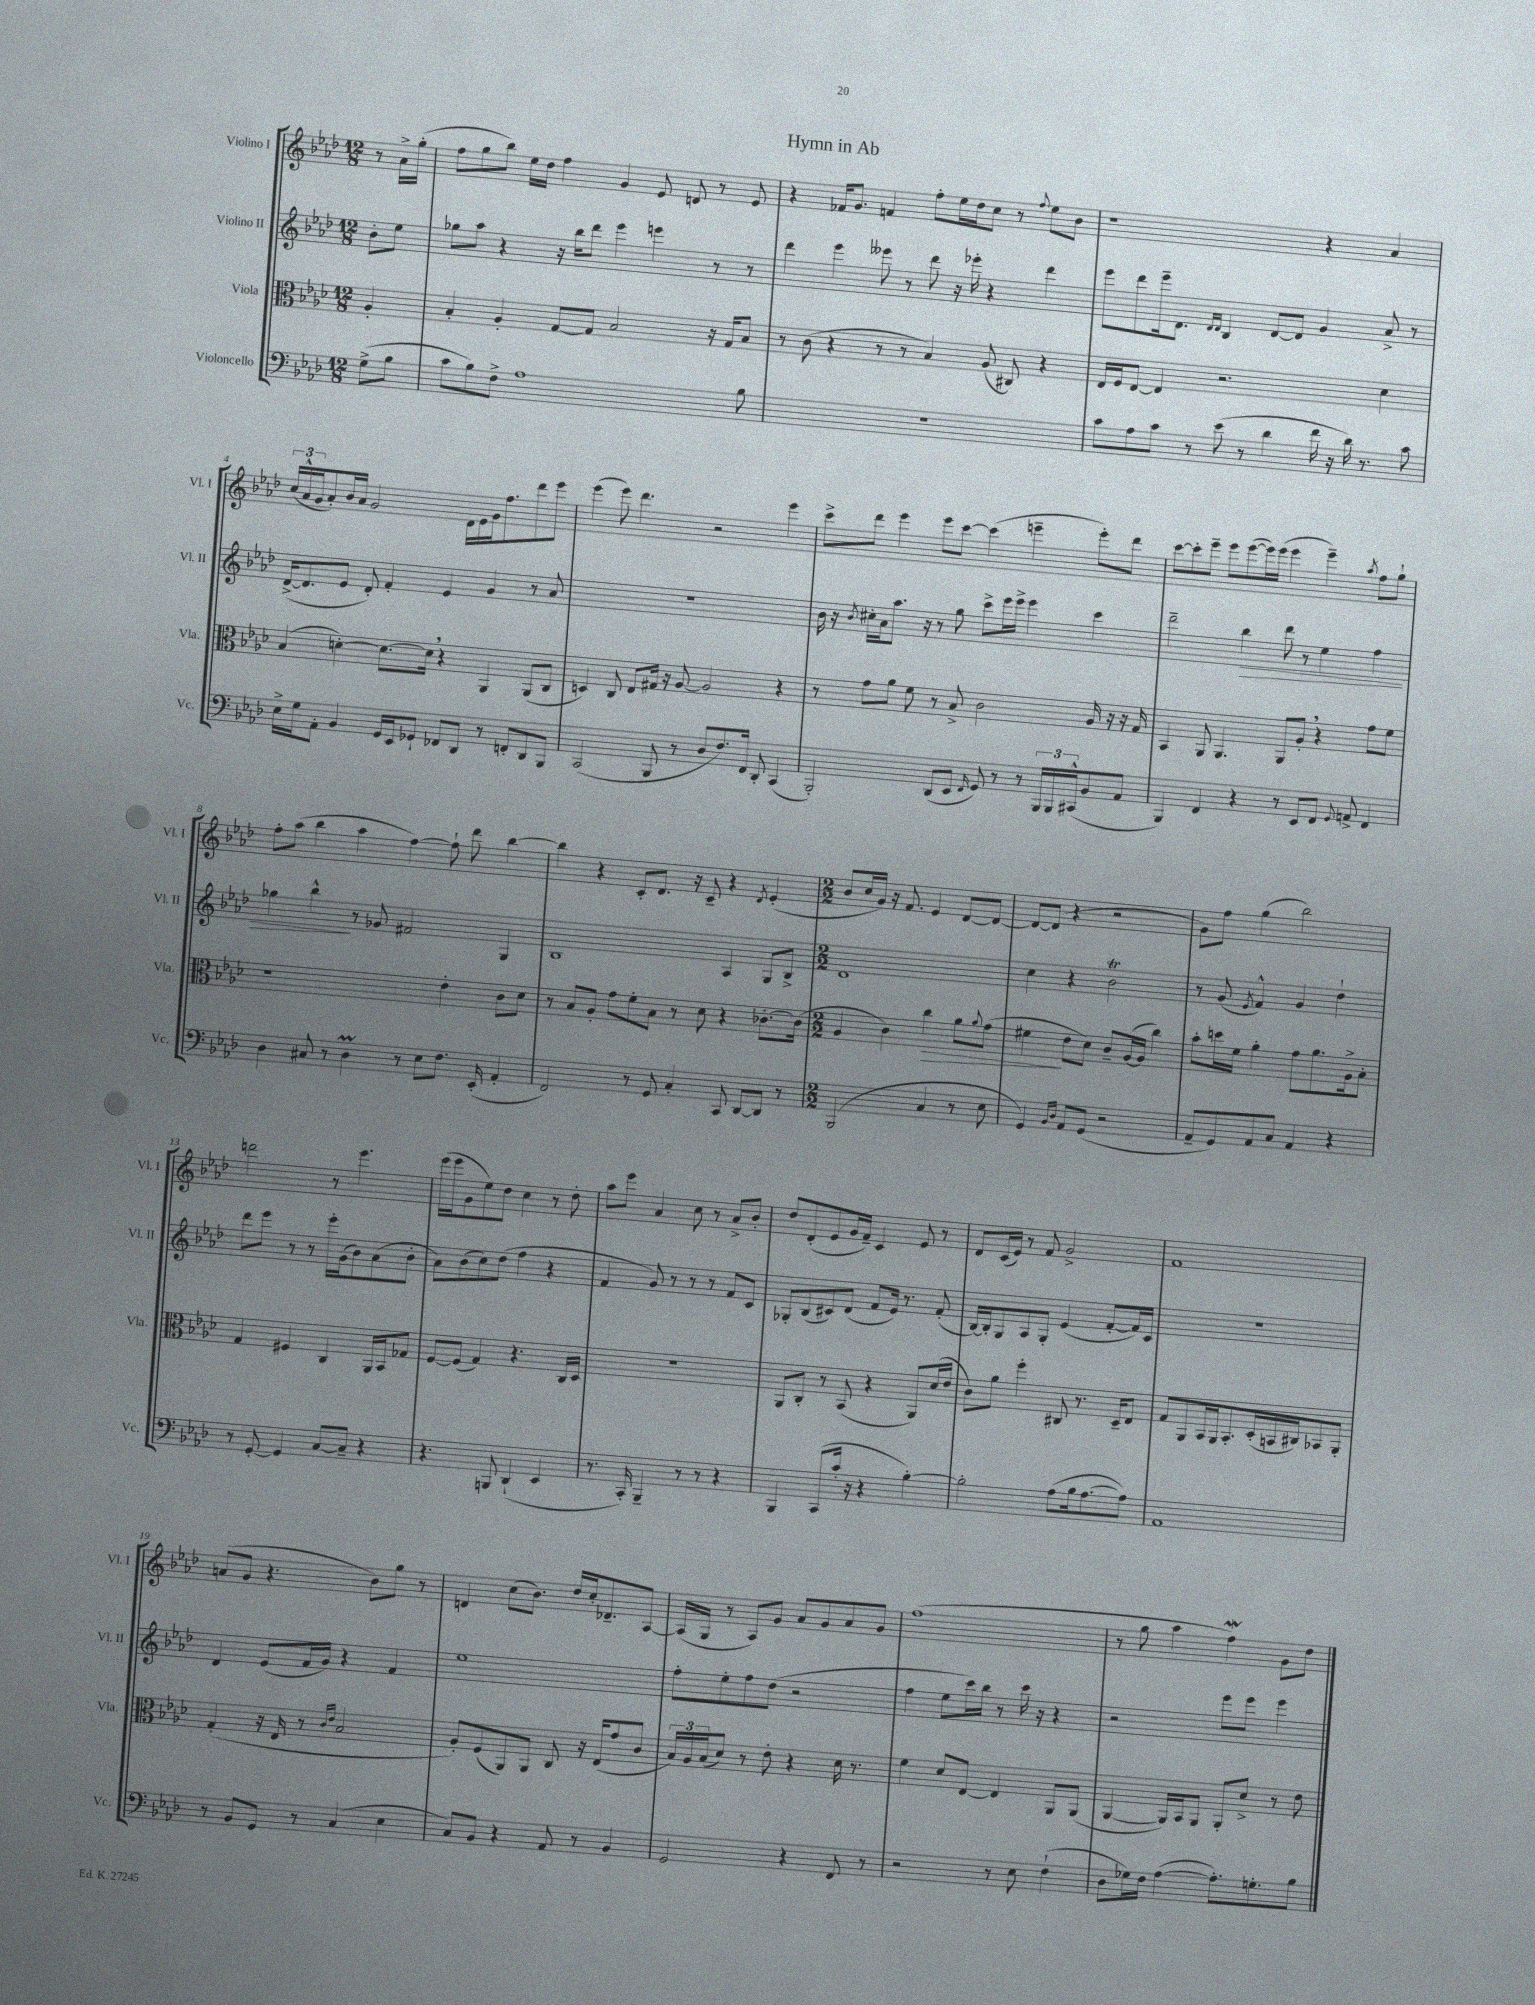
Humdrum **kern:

**kern	**kern	**dynam	**kern	**dynam	**kern
*part4	*part3	*part3	*part2	*part2	*part1
*staff4	*staff3	*staff3	*staff2	*staff2	*staff1
*I"Violoncello	*I"Viola	*	*I"Violino II	*	*I"Violino I
*I'Vc.	*I'Vla.	*	*I'Vl. II	*	*I'Vl. I
*clefF4	*clefC3	*	*clefG2	*	*clefG2
*k[b-e-a-d-]	*k[b-e-a-d-]	*	*k[b-e-a-d-]	*	*k[b-e-a-d-]
*M12/8	*M12/8	*	*M12/8	*	*M12/8
=	=	=	=	=	=
(8G^\L	4A-'/	.	8b-'\L	.	8r
8B-\J	.	.	8ee-\J	.	16a-^\LL
.	.	.	.	.	(16gg'\JJ
=1	=1	=1	=1	=1	=1
8c\L	4B-'/	.	8gg-X\L	.	8ff\L
8B-\)	.	.	8aa-\J	.	8gg\
8F^\J	4A-'/	.	4r	.	8bb-\J)
1A-	.	.	.	.	16ee-\LL
.	.	.	.	.	16dd-\JJ
.	[8G/L	.	16r	.	4ff\
.	.	.	16bb-\KL	.	.
.	8G/J]	.	8ddd-\J	.	.
.	2B-/	.	4eee-\	.	4g/
.	.	.	4eeen\	.	8e-/
.	.	.	.	.	8dn/
.	16r	.	8r	.	8r
.	16G/KL	.	.	.	.
8B-\	8B-/J	.	8r	.	8e-/
=2	=2	=2	=2	=2	=2
1.r	8r	.	4ddd-\	.	4r
.	(8c\	.	.	.	.
.	4r	.	4eee-\	.	16f-X/KL
.	.	.	.	.	8.g/J
.	8r	.	8eee--X\	.	4fn/
.	8r	.	8r	.	.
.	4B-/)	.	8ddd-\	.	8ff'\L
.	.	.	16r	.	16ee-\L
.	.	.	16eee-X'\	.	16dd-\J
.	(8A-/	.	4r	.	8cc\J
.	8C#X/)	.	.	.	8r
.	.	.	.	.	8qqff/
.	4r	.	4ddd-\	.	8ee-\L
.	.	.	.	.	8b-\J
=3	=3	=3	=3	=3	=3
8c\L	16E-/LL	.	8eee-\L	.	1r
.	16F/J	.	.	.	.
8A-\	[8E-/J	.	8ddd-\	.	.
8c\J	4E-/]	.	16eee-~\k	.	.
.	.	.	8.d-\J	.	.
8r	.	.	.	.	.
.	.	.	16qqd-/LL	.	.
.	.	.	16qqd-/JJ	.	.
(8e-\	2.r	.	4B-/	.	.
8r	.	.	.	.	.
4d-\	.	.	[8d-/L	.	.
.	.	.	8d-/J]	.	.
16f\	.	.	4g/	.	4r
16r	.	.	.	.	.
16d-\)	.	.	.	.	.
8.r	.	.	.	.	.
.	4d-\	.	8a-^/	.	4a-/
8c\	.	.	8r	.	.
!!LO:LB:g=z
=4	=4	=4	=4	=4	=4
16E-^\LL	(4B-/	.	([16d-^/KL	.	(24cc/LL
.	.	.	.	.	24a-^^/
16G\J	.	.	8.d-/]	.	.
.	.	.	.	.	24g/J
8AA-'\J	.	.	.	.	8a-'/)
4BB-/	[4dn'\)	.	8e-/J	.	16b-/L
.	.	.	.	.	16a-/JJ
.	.	.	8d-'/)	.	2g/
16GG/LL	8.d\L_	.	4f'/	.	.
16EE-/J	.	.	.	.	.
8GG-X`/J	.	.	.	.	.
.	16d,\Jk]	.	.	.	.
8FF-X/L	4r	.	4e-/	.	.
8DD-/J	.	.	.	.	16d-\LL
.	.	.	.	.	16e-\
8r	4AA-/	.	4g/	.	16g\J
.	.	.	.	.	8.ff\
8FFn'/L	.	.	.	.	.
8DD-/	(8AA-/L	.	8r	.	8ddd-\
8BBB-/J	8C/J	.	8a-/	.	8eee-\J
=5	=5	=5	=5	=5	=5
(2CC/	4Dn/)	.	1.r	.	(4eee-\
.	8C/	.	.	.	8eee-\)
.	8E-/L	.	.	.	4.ddd-\
8BBB-/	16G#X/Jk	.	.	.	.
.	16r	.	.	.	.
8r	[8A-/	.	.	.	.
8D-/L	2A-/]	.	.	.	2r
8.F/)	.	.	.	.	.
16FF/Jk	.	.	.	.	.
8DD-'/	.	.	.	.	.
(4CC/	4r	.	.	.	4eee-\
=6	=6	=6	=6	=6	=6
2BBB-'/)	8r	.	16b-\	.	8ccc^\L
.	.	.	16r	.	.
.	.	.	8qb-/	.	.
.	8g\L	.	16cc#X'\LL	.	8ddd-\J
.	.	.	16a-\J	.	.
.	8a-\J	.	8.aa-\J	.	4eee-\
.	8f\	.	.	.	.
.	.	.	16r	.	.
(8DD-/L	8r	.	8r	.	8eee-\L
8EE-/J	8B-^/	.	8gg\	.	[8ccc\J
16qqFF/	.	.	.	.	.
8GG/)	2c\	.	8ccc^\L	.	(4ccc\]
8r	.	.	16eee-\L	.	.
.	.	.	16eee-^\JJ	.	.
8r	.	.	4eee-\	.	4eeen~\
24BBB-/LL	.	.	.	.	.
24BBB-/	.	.	.	.	.
(24CC#X^^/J	.	.	.	.	.
8BB-/	16A-/	.	4ccc\	.	8eee'\L)
.	16r	.	.	.	.
8AA-/J	16r	.	.	.	8ddd-\J
.	16G/	.	.	.	.
=7	=7	=7	=7	=7	=7
4BBB-/)	4BB-/	.	2ddd-~\	.	[8ccc\L
.	.	.	.	.	8ccc'\]
4FF/	8AA-/	.	.	.	8eee-~\J
.	4.AA-/	.	.	.	8eee-\L
!	!	!	!	!LO:HP:b	!
4r	.	.	4bb-\	>	([8eee-\
.	.	.	.	.	16eee-\L])
.	.	.	.	.	(16eee-\JJ
8r	8AA-/L	.	8ddd-\	.	4eee-\
8EE-/L	8A-',/J	.	8r	.	.
8FF/J	4r	.	4ee-\	.	4eee-~\)
8qqGG/	.	.	.	.	.
8AAn^/	.	.	.	.	.
.	.	.	.	.	8qaa-/
4FF/	8g\L	.	4ff\	.	8ff\L
.	8f\J	.	.	.	8gg`\J
!!LO:LB:g=z
=8	=8	=8	=8	=8	=8
4D-\	1r	.	4gg-X\	.	8ff'\L
.	.	.	.	.	(8aa-\J
8C#X/	.	.	4bb-^^\	.	4bb-\
8r	.	.	.	.	.
4D-M\	.	.	8r	]	4aa-\
.	.	.	8g-X/	.	.
8r	.	.	2f#X/	.	[4ff\)
8E-\L	.	.	.	.	.
8.F\J	4e-'\	.	.	.	8ff`\]
.	.	.	.	.	8ddd-\
(16EE-'/	.	.	.	.	.
4AA-'/	8c\L	.	4G/	.	[4bb-\
.	8d-\J	.	.	.	.
=9	=9	=9	=9	=9	=9
2FF/)	8r	.	1B-	.	4bb-\]
.	8B-/L	.	.	.	.
.	8A-'/J	.	.	.	4r
.	8g\L	.	.	.	.
8r	8f'\	.	.	.	8c'/L
8GG/	8B-\J	.	.	.	8.d-/J
4C'/	8r	.	.	.	.
.	.	.	.	.	16r
.	8d-\	.	.	.	8c~/
8CC/	4r	.	4A-/	.	4r
[8DD-/L	.	.	.	.	.
.	.	.	.	.	8qd-/
8DD-/J]	[8.c-X'\L	.	8G/L	.	(4e-'/
8r	.	.	8B-^/J	.	.
.	(16c-\Jk]	.	.	.	.
=10	=10	=10	=10	=10	=10
*M2/2	*M2/2	*	*M2/2	*	*M2/2
(2BBB-/	4A-/	.	1d-	.	8b-/L
.	.	.	.	.	16cc/L
.	.	.	.	.	16g/JJ)
.	4c\)	.	.	.	16r
.	.	.	.	.	8.f/
!	!	!LO:HP:b	!	!	!
4C/	4cc\	>	.	.	4e-/
8r	8a-\L	.	.	.	[8d-/L
.	8qqa-/	.	.	.	.
8E-\	(8g\J	.	.	.	8d-/J_
=11	=11	=11	=11	=11	=11
4GG/)	4f#X\	.	4cc\	.	8d-/L_
.	.	.	.	.	(8d-/J]
16qqBB-/LL	.	.	.	.	.
16qqD-/JJ	.	.	.	.	.
8AA-/L	8e-\L	]	4r	.	4r
(8GG/J	8d-\J)	.	.	.	.
2r	8c~/L	.	2b-T\	.	2r
.	([16A-/L	.	.	.	.
.	16A-/JJ]	.	.	.	.
.	4cc\)	.	.	.	.
=12	=12	=12	=12	=12	=12
8AA-~/L	8b-'\L	.	8r	.	8g\L)
8GG/)	16ddn\L	.	(8g/	.	8ff\J
.	16f\JJ	.	.	.	.
.	.	.	8qe-/	.	.
8AA-/	4a-'\	.	4f^^/)	.	(4gg\
8C/J	.	.	.	.	.
4AA-/	8g\L	.	4g/	.	2bb-\)
.	8.a-\	.	.	.	.
4r	.	.	4dd-`\	.	.
.	16A-^\k	.	.	.	.
.	8B-'\J	.	.	.	.
!!LO:LB:g=z
=13	=13	=13	=13	=13	=13
8r	4G/	.	8ddd-\L	.	2dddn\
[8GG'/	.	.	8eee-\J	.	.
4GG/]	4F#X/	.	8r	.	.
.	.	.	8r	.	.
[8C/L	4C/	.	16eee-'\LL	.	8r
.	.	.	(16g\J	.	.
8C~/J]	.	.	8b-\)	.	4.eee-\
4r	16AA-/LL	.	(8a-\	.	.
.	16BB-/J	.	.	.	.
.	8G-X/J	.	8b-'\J	.	.
=14	=14	=14	=14	=14	=14
4.r	[8F/L	.	8a-\L)	.	(16eee-\LL
.	.	.	.	.	16eee-\J
.	(8F/J]	.	(8b-\	.	8g\
.	4G/)	.	8cc\)	.	8ee-\)
8BBBn/	.	.	(8dd-\J	.	8dd-\J
(4DD-`/	4.r	.	4ff\	.	4cc\
4EE-/	.	.	4r	.	8r
.	16C/LL	.	.	.	8dd-'\
.	16D-/JJ	.	.	.	.
=15	=15	=15	=15	=15	=15
8.r	1r	.	4f/	.	8aa-\L
.	.	.	.	.	8eee-\J
16CC'/)	.	.	.	.	.
4BBB-~/	.	.	8g/)	.	4a-/
.	.	.	8r	.	.
8r	.	.	8r	.	8cc\
8r	.	.	8r	.	8r
4r	.	.	8f/L	.	8a-^/L
.	.	.	8c/J	.	8b-'/J
=16	=16	=16	=16	=16	=16
4BBB-/	8AA-/L	.	8G-X'/L	.	8dd-/L
.	8C'/J	.	(8B-/	.	(8d-'/
(8CC/L	8r	.	8c#X/)	.	8e-/
16c'/Jk	(8BB-/	.	(8d-/J	.	16g/L
16r	.	.	.	.	16f~/JJ)
4r	4r	.	8f/L	.	4c/
.	.	.	16e-/Jk)	.	.
.	.	.	8.r	.	.
[4B-'\)	8AA-/L)	.	.	.	8e-/
.	(16d-/L	.	(8f'/	.	8r
.	16e-/JJ	.	.	.	.
=17	=17	=17	=17	=17	=17
2B-'\]	8c\L)	.	[16B-/LL)	.	8d-/L
.	.	.	16B-'/J]	.	.
.	8a-\J	.	8G/	.	(16c/L
.	.	.	.	.	16e-/JJ)
.	4ff'\	.	8A-/	.	8r
.	.	.	8G'/J	.	8f/
(8A-\L	8C#X/	.	(4e-/	.	2g^/
16B-\k	8.r	.	.	.	.
[8.A-\	.	.	.	.	.
.	.	.	[8f'/L	.	.
.	16D-~/KL	.	.	.	.
8A-\J])	8E-/J	.	16f/L])	.	.
.	.	.	16c/JJ	.	.
=18	=18	=18	=18	=18	=18
1AA-	8G/L	.	1r	.	1f
.	8AA-/	.	.	.	.
.	16BB-/L	.	.	.	.
.	16AA-/J	.	.	.	.
.	8.BB-'/	.	.	.	.
.	(16D-'/L	.	.	.	.
.	16BBn/	.	.	.	.
.	16C#X/J)	.	.	.	.
.	8BB-X/	.	.	.	.
.	8AA-'/J	.	.	.	.
!!LO:LB:g=z
=19	=19	=19	=19	=19	=19
8r	(4G'/	.	4d-/	.	(8an/L
8BB-/L	.	.	.	.	8g/J
8GG/J	16r	.	(8e-/L	.	4.r
.	16E-/	.	.	.	.
8r	8r	.	16f/L	.	.
.	.	.	16g/JJ)	.	.
.	16qqc/LL	.	.	.	.
.	16qqe-/JJ	.	.	.	.
(4C/	2B-/	.	4r	.	.
.	.	.	.	.	8b-\L)
4E-\	.	.	4f/	.	8gg\J
.	.	.	.	.	8r
=20	=20	=20	=20	=20	=20
8C/L)	8A-'/L)	.	1ee-	.	4dn/
8BB-/J	(8F/	.	.	.	.
4r	8AA-/)	.	.	.	(8cc\L
.	8AA-/J	.	.	.	8.b-\J)
8AA-/	8C/	.	.	.	.
.	.	.	.	.	16dd-/LL
8r	16r	.	.	.	16cc'/J
.	(16E-/KL	.	.	.	8.d-X~/
4BB-/	8g/	.	.	.	.
.	8c/J	.	.	.	[8A-/J
=21	=21	=21	=21	=21	=21
2GG/	24B-/LL)	.	8ff'\L	.	(16A-/LL]
.	24A-/	.	.	.	.
.	.	.	.	.	16G/JJ
.	(24B-/J	.	.	.	.
.	8d-/J)	.	8ee-'\	.	8r
.	8r	.	8ff\	.	8A-/L)
.	8e-'\	.	(8dd-\J	.	8g/J
4r	4r	.	2r	.	8a-/L
.	.	.	.	.	8g/
8FF/	16d-\	.	.	.	8a-/
.	8.r	.	.	.	.
8r	.	.	.	.	8g/J
=22	=22	=22	=22	=22	=22
2r	4f\	.	4ff\	.	(1ff
.	8d-/L	.	8ee-\L	.	.
.	[8E-/J	.	16ccc\L)	.	.
.	.	.	16bb-\JJ	.	.
8r	4E-/]	.	8r	.	.
8E-\	.	.	16ccc\	.	.
.	.	.	16r	.	.
(4F`\	8AA-/L	.	4r	.	.
.	(8AA-/J	.	.	.	.
=23	=23	=23	=23	=23	=23
8D-\L	[4AA-/	.	2r	.	8r
16G-X\L)	.	.	.	.	8gg\
16F\JJ	.	.	.	.	.
([4A-\	16AA-/LL])	.	.	.	4aa-\
.	16BB-/J	.	.	.	.
.	8AA-/J	.	.	.	.
8.A-'\L])	8AA-'/L	.	8eee-\L	.	4ffW\)
.	8d-^/J	.	8eee-\J	.	.
8.Gn'\	.	.	.	.	.
.	8r	.	4eee-\	.	8g\L
8B-\J	8e-\	.	.	.	8dd-\J
==	==	==	==	==	==
*-	*-	*-	*-	*-	*-
